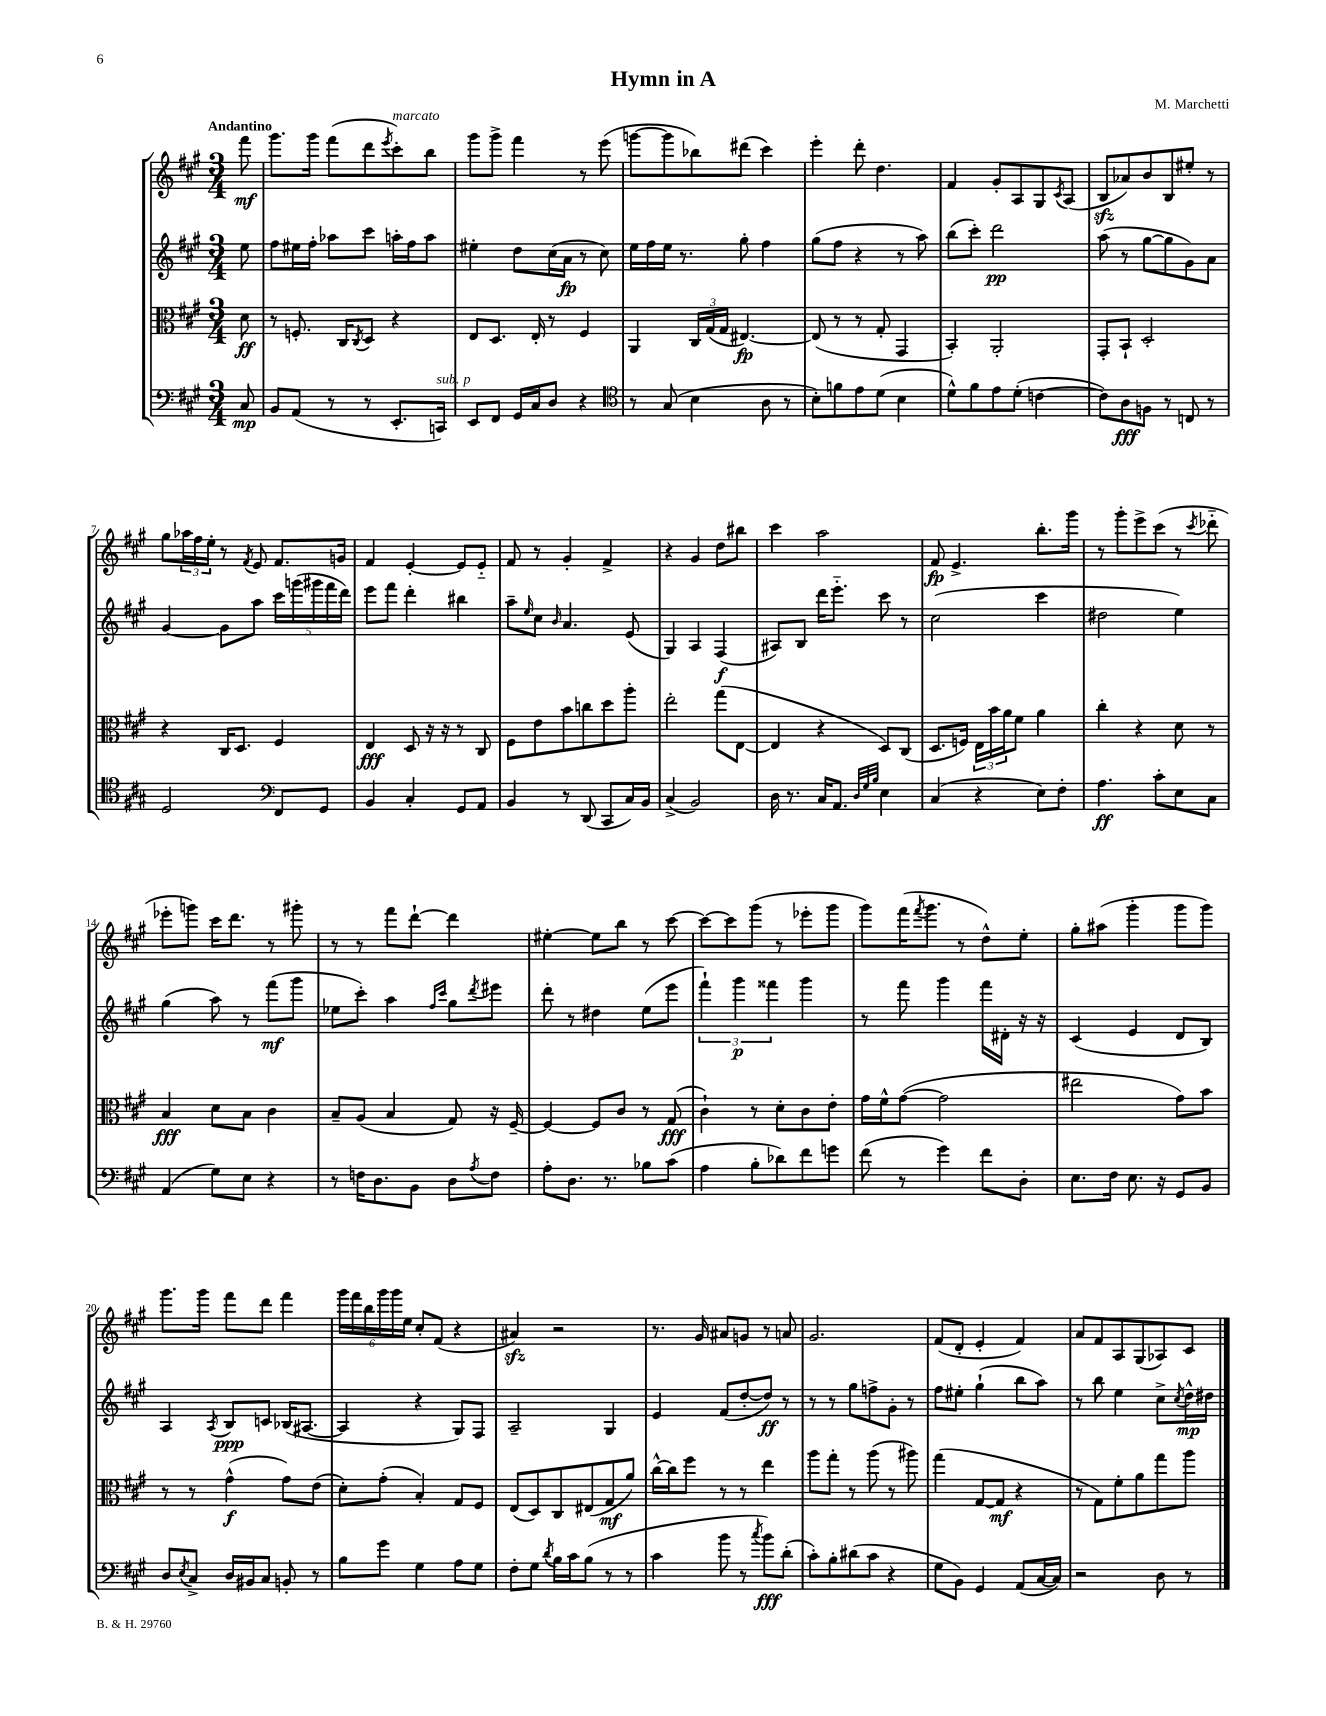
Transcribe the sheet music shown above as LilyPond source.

\header { title = "Hymn in A" composer = "M. Marchetti" }
<<
\new StaffGroup <<
\new Staff = "s0" {
    \clef treble \key a \major \numericTimeSignature \time 3/4 \partial 8 \tempo "Andantino"
    fis'''8\mf |
    gis'''8. gis'''16 fis'''8( d'''8 \acciaccatura { e'''8 } cis'''8-.^\markup { \italic "marcato" }) b''8 |
    gis'''8 gis'''8-> fis'''4 r8 e'''8( |
    g'''8~ g'''8 bes''8) dis'''8( cis'''4) |
    e'''4-. d'''8-. d''4. |
    fis'4 gis'8-. a8 gis8 \acciaccatura { cis'8 } a8( |
    b8\sfz aes'8) b'8 b8 eis''8-. r8 |
    gis''8 \tuplet 3/2 { aes''16 fis''16 e''16-. } r8 \acciaccatura { fis'8 } e'8 fis'8. g'16 |
    fis'4 e'4~-. e'8 e'8-_ |
    fis'8 r8 gis'4-. fis'4-> |
    r4 gis'4 d''8 bis''8 |
    cis'''4 a''2 |
    fis'8\fp e'4.-> b''8.-. gis'''16 |
    r8 gis'''8-. e'''8-> cis'''8( r8 \acciaccatura { cis'''8 } des'''8-_ |
    ees'''8-. g'''8) cis'''16 d'''8. r8 gis'''8-. |
    r8 r8 fis'''8 d'''8~-! d'''4 |
    eis''4~-. eis''8 b''8 r8 cis'''8~ |
    cis'''8~ cis'''8 gis'''8( r8 ees'''8-. gis'''8 |
    gis'''8) fis'''16( \acciaccatura { fis'''8 } gis'''8. r8 d''8-^) e''8-. |
    gis''8-. ais''8( gis'''4-. gis'''8 gis'''8) |
    gis'''8. gis'''16 fis'''8 d'''8 fis'''4 |
    \tuplet 6/4 { gis'''16 fis'''16 b''16 gis'''16 gis'''16 e''16 } cis''8-. fis'8( r4 |
    ais'4\sfz) r2 |
    r8. gis'16 ais'8 g'8 r8 a'8 |
    gis'2. |
    fis'8( d'8-. e'4-. fis'4) |
    a'8 fis'8 a8 gis8( aes8) cis'8 \bar "|." |
}
\new Staff = "s1" {
    \clef treble \key a \major \numericTimeSignature \time 3/4 \partial 8
    e''8 |
    fis''8 eis''16 fis''16-. aes''8 cis'''8 a''16-. fis''16 a''8 |
    eis''4-. d''8 cis''16( a'16\fp r8 cis''8) |
    e''16 fis''16 e''16 r8. gis''8-. fis''4 |
    gis''8( fis''8 r4 r8 a''8) |
    b''8( cis'''8-.) d'''2\pp |
    a''8( r8 gis''8~ gis''8 gis'8) a'8 |
    gis'4~ gis'8 a''8 \tuplet 5/4 { cis'''16 g'''16( gis'''16 fis'''16 d'''16) } |
    e'''8 fis'''8 d'''4-. bis''4 |
    a''8-- \grace { e''16 } cis''8 \grace { b'16 } a'4. e'8( |
    gis4) a4 fis4\f( |
    ais8) b8 d'''16 e'''8.-_ cis'''8 r8 |
    cis''2( cis'''4 |
    dis''2 e''4) |
    gis''4( a''8) r8 fis'''8\mf( gis'''8 |
    ees''8 cis'''8-.) a''4 \grace { fis''16 cis'''16 } gis''8 \acciaccatura { d'''8 } eis'''8 |
    d'''8-. r8 dis''4 e''8( e'''8 |
    \tuplet 3/2 { fis'''4-!) gis'''4\p fisis'''4 } gis'''4 |
    r8 fis'''8 gis'''4 fis'''16 dis'16-. r16 r16 |
    cis'4( e'4 d'8 b8) |
    a4 \acciaccatura { a8 } b8\ppp c'8 bes16( ais8.~ |
    ais4 r4 gis8) fis8 |
    a2-- gis4 |
    e'4 fis'8( d''8~-. d''8\ff) r8 |
    r8 r8 gis''8 f''8-> gis'8-. r8 |
    fis''8 eis''8-. gis''4-!( b''8 a''8) |
    r8 b''8 e''4 cis''8-> \acciaccatura { cis''8 } d''16-^\mp dis''16 \bar "|." |
}
\new Staff = "s2" {
    \clef alto \key a \major \numericTimeSignature \time 3/4 \partial 8
    d'8\ff |
    r8 f8.-. cis16 \acciaccatura { cis8 } d8 r4 |
    e8 d8. e16-. r8 fis4 |
    a,4 \tuplet 3/2 { cis16 gis16( gis16 } eis4.~\fp) |
    eis8( r8 r8 gis8-. gis,4 |
    b,4-.) a,2-. |
    gis,8-. b,8-! d2-. |
    r4 cis16 d8. fis4 |
    e4\fff d8 r16 r16 r8 cis8 |
    fis8 e'8 b'8 c''8 d''8 a''8-. |
    e''2-. gis''8( e8~ |
    e4 r4 d8) cis8( |
    d8. f16) \tuplet 3/2 { e16 b'16 a'16 } fis'8 a'4 |
    cis''4-. r4 d'8 r8 |
    b4\fff d'8 b8 cis'4 |
    b8-- a8( b4 gis8) r16 fis16~-- |
    fis4~ fis8 cis'8 r8 gis8\fff( |
    cis'4-!) r8 d'8-. cis'8 e'8-. |
    gis'16 fis'16-^ gis'8~( gis'2 |
    eis''2 gis'8) b'8 |
    r8 r8 gis'4-^\f( gis'8) e'8( |
    d'8-.) gis'8-.( b4-.) gis8 fis8 |
    e8( d8) cis8 eis8( gis8\mf a'8) |
    cis''16~-^ cis''16 fis''8 r8 r8 e''4 |
    a''8 gis''8-. r8 a''8( r8 ais''8) |
    gis''4( gis8~ gis8\mf r4 |
    r8 gis8) fis'8-. a'8 gis''8 a''8 \bar "|." |
}
\new Staff = "s3" {
    \clef bass \key a \major \numericTimeSignature \time 3/4 \partial 8
    cis8\mp |
    b,8 a,8( r8 r8 e,8.-. c,16^\markup { \italic "sub. p" }) |
    e,8 fis,8 gis,16 cis16 d8 r4 |
    \clef tenor r8 gis8( b4 a8 r8 |
    b8-.) f'8 e'8 d'8( b4 |
    d'8-^) fis'8 e'8 d'8-.( c'4~ |
    c'8) a8\fff f8 r8 c8 r8 |
    d2 \clef bass fis,8 gis,8 |
    b,4 cis4-. gis,8 a,8 |
    b,4 r8 d,8( cis,8 cis16) b,16 |
    cis4->( b,2) |
    d16 r8. cis16 a,8. \grace { d32 gis32 b32 } e4 |
    cis4( r4 e8) fis8-. |
    a4.\ff cis'8-. e8 cis8 |
    a,4( gis8) e8 r4 |
    r8 f16 d8. b,8 d8 \acciaccatura { a8 } f8 |
    a8-. d8. r8. bes8 cis'8( |
    a4 b8-. des'8) fis'8 g'8 |
    fis'8( r8 gis'4) fis'8 d8-. |
    e8. fis16 e8. r16 gis,8 b,8 |
    d8 \acciaccatura { e8 } cis8-> d16 bis,16 cis8 b,8-. r8 |
    b8 gis'8 gis4 a8 gis8 |
    fis8-. gis8 \acciaccatura { d'8 } b16 cis'16 b8( r8 r8 |
    cis'4 b'8 r8 \acciaccatura { cis''8 } b'8\fff) d'8-.( |
    cis'8-.) b8-. dis'8( cis'8 r4 |
    gis8 b,8) gis,4 a,8( cis16~ cis16) |
    r2 d8 r8 \bar "|." |
}
>>
>>
